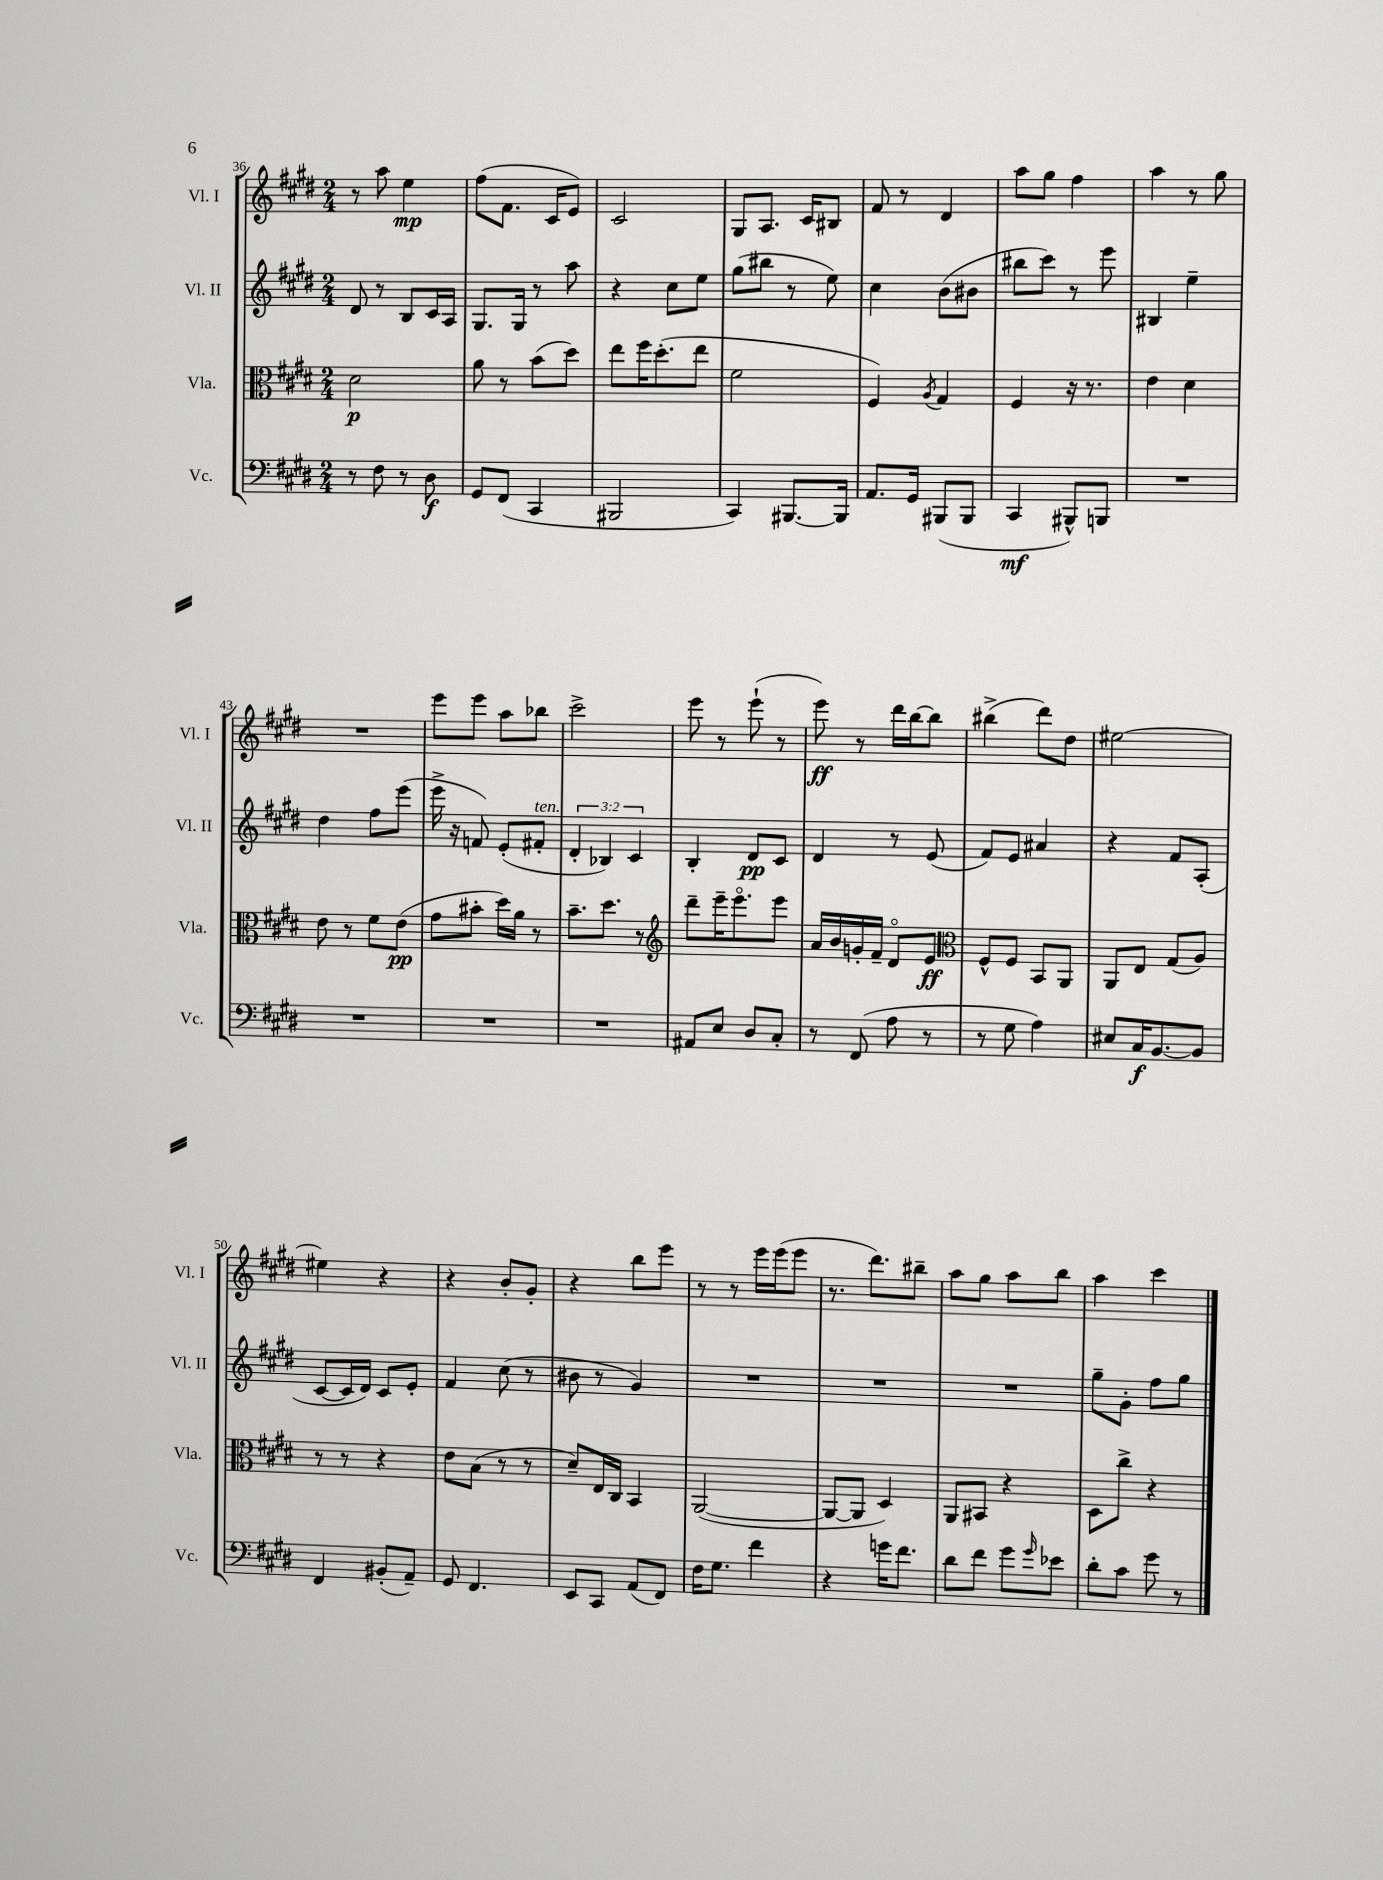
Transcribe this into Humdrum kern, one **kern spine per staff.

**kern	**kern	**kern	**kern
*staff4	*staff3	*staff2	*staff1
*clefF4	*clefC3	*clefG2	*clefG2
*k[f#c#g#d#]	*k[f#c#g#d#]	*k[f#c#g#d#]	*k[f#c#g#d#]
*M2/4	*M2/4	*M2/4	*M2/4
8r	2d#	8d#	8r
8F#	.	8r	8aa
8r	.	8B	4ee
8D#	.	16c#	.
.	.	16A	.
=	=	=	=
8GG#	8a	8.G#	(8ff#
(8FF#	8r	.	8.f#
.	.	16G#	.
4CC#	(8b	8r	.
.	.	.	16c#
.	8dd#)	8aa	8e)
=	=	=	=
2BBB#	8ee	4r	2c#
.	16ff#	.	.
.	(8.dd#'	.	.
.	.	8cc#	.
.	8ee	8ee	.
=	=	=	=
4CC#)	2f#	(8gg#	8G#
.	.	8bb#	8.A
[8.BBB#	.	8r	.
.	.	.	16c#
.	.	8ee)	8B#
16BBB#]	.	.	.
=	=	=	=
8.AA	4F#)	4cc#	8f#
.	.	.	8r
16GG#	.	.	.
.	8qA	.	.
(8BBB#	4G#	(8b	4d#
8BBB#	.	8b#	.
=	=	=	=
4CC#	4F#	8bb#	8aa
.	.	8ccc#)	8gg#
8BBB#^^)	16r	8r	4ff#
.	8.r	.	.
8BBB	.	8eee	.
=	=	=	=
2r	4e	4B#	4aa
.	4d#	4ee~	8r
.	.	.	8gg#
=	=	=	=
2r	8e	4dd#	2r
.	8r	.	.
.	8f#	8ff#	.
.	(8e	(8eee	.
=	=	=	=
2r	8g#	16eee^	8eee
.	.	16r	.
.	8b#'	8f)	8eee
.	16dd#)	(8e'	8aa
.	16a	.	.
.	8r	8f#'	8bb-
=	=	=	=
2r	8.b~	6d#'	2ccc#^
.	.	6B-)	.
.	8.dd#	.	.
.	.	6c#	.
.	8r	.	.
=	=	=	=
*	*clefG2	*	*
8AA#	8ddd#~	4B'	8eee
8E	16eee~	.	8r
.	8.eeeo	.	.
8D#	.	8d#	(8eee`
8C#'	8eee	8c#	8r
=	=	=	=
8r	16a	4d#	8eee)
.	16b	.	.
(8FF#	16g'	.	8r
.	16f#~	.	.
8A	8d#o	8r	16ddd#
.	.	.	[16bb
8r	8e	(8e	8bb]
=	=	=	=
*	*clefC3	*	*
8r	8F#^^	8f#)	(4bb#^
8G#	8F#	8e	.
4A)	8BB	4a#	8ddd#)
.	8AA	.	8dd#
=	=	=	=
8E#	8AA	4r	[2ee#
16C#	8E	.	.
[8.BB	.	.	.
.	(8G#	8f#	.
8BB]	8A)	(8A'	.
=	=	=	=
4FF#	8r	[8c#	4ee#]
.	8r	16c#]	.
.	.	16d#)	.
(8BB#'	4r	8c#	4r
8AA~)	.	8e'	.
=	=	=	=
8GG#	8e	4f#	4r
4.FF#	(8B	.	.
.	8r	(8cc#	8b'
.	8r	8r	8g#'
=	=	=	=
8EE	8d#~)	8b#	4r
8CC#	16E	8r	.
.	16C#	.	.
(8AA	4BB	4g#)	8bb
8FF#)	.	.	8eee
=	=	=	=
16F#	([2AA	2r	8r
8.G#	.	.	.
.	.	.	8r
4f#	.	.	16eee
.	.	.	(16eee
.	.	.	8eee
=	=	=	=
4r	8AA_	2r	8.r
.	8AA]	.	.
.	.	.	8.ddd#)
16g	4D#)	.	.
8.f#	.	.	.
.	.	.	8bb#~
=	=	=	=
8d#	8AA	2r	8aa
8f#	8BB#	.	8gg#
8g#	4r	.	8aa
16qqg#	.	.	.
8e-	.	.	8bb
=	=	=	=
8d#'	8D#	8gg#~	4aa
8c#	8cc#^	8g#'	.
8g#	4r	8ff#	4ccc#
8r	.	8gg#	.
==	==	==	==
*-	*-	*-	*-
